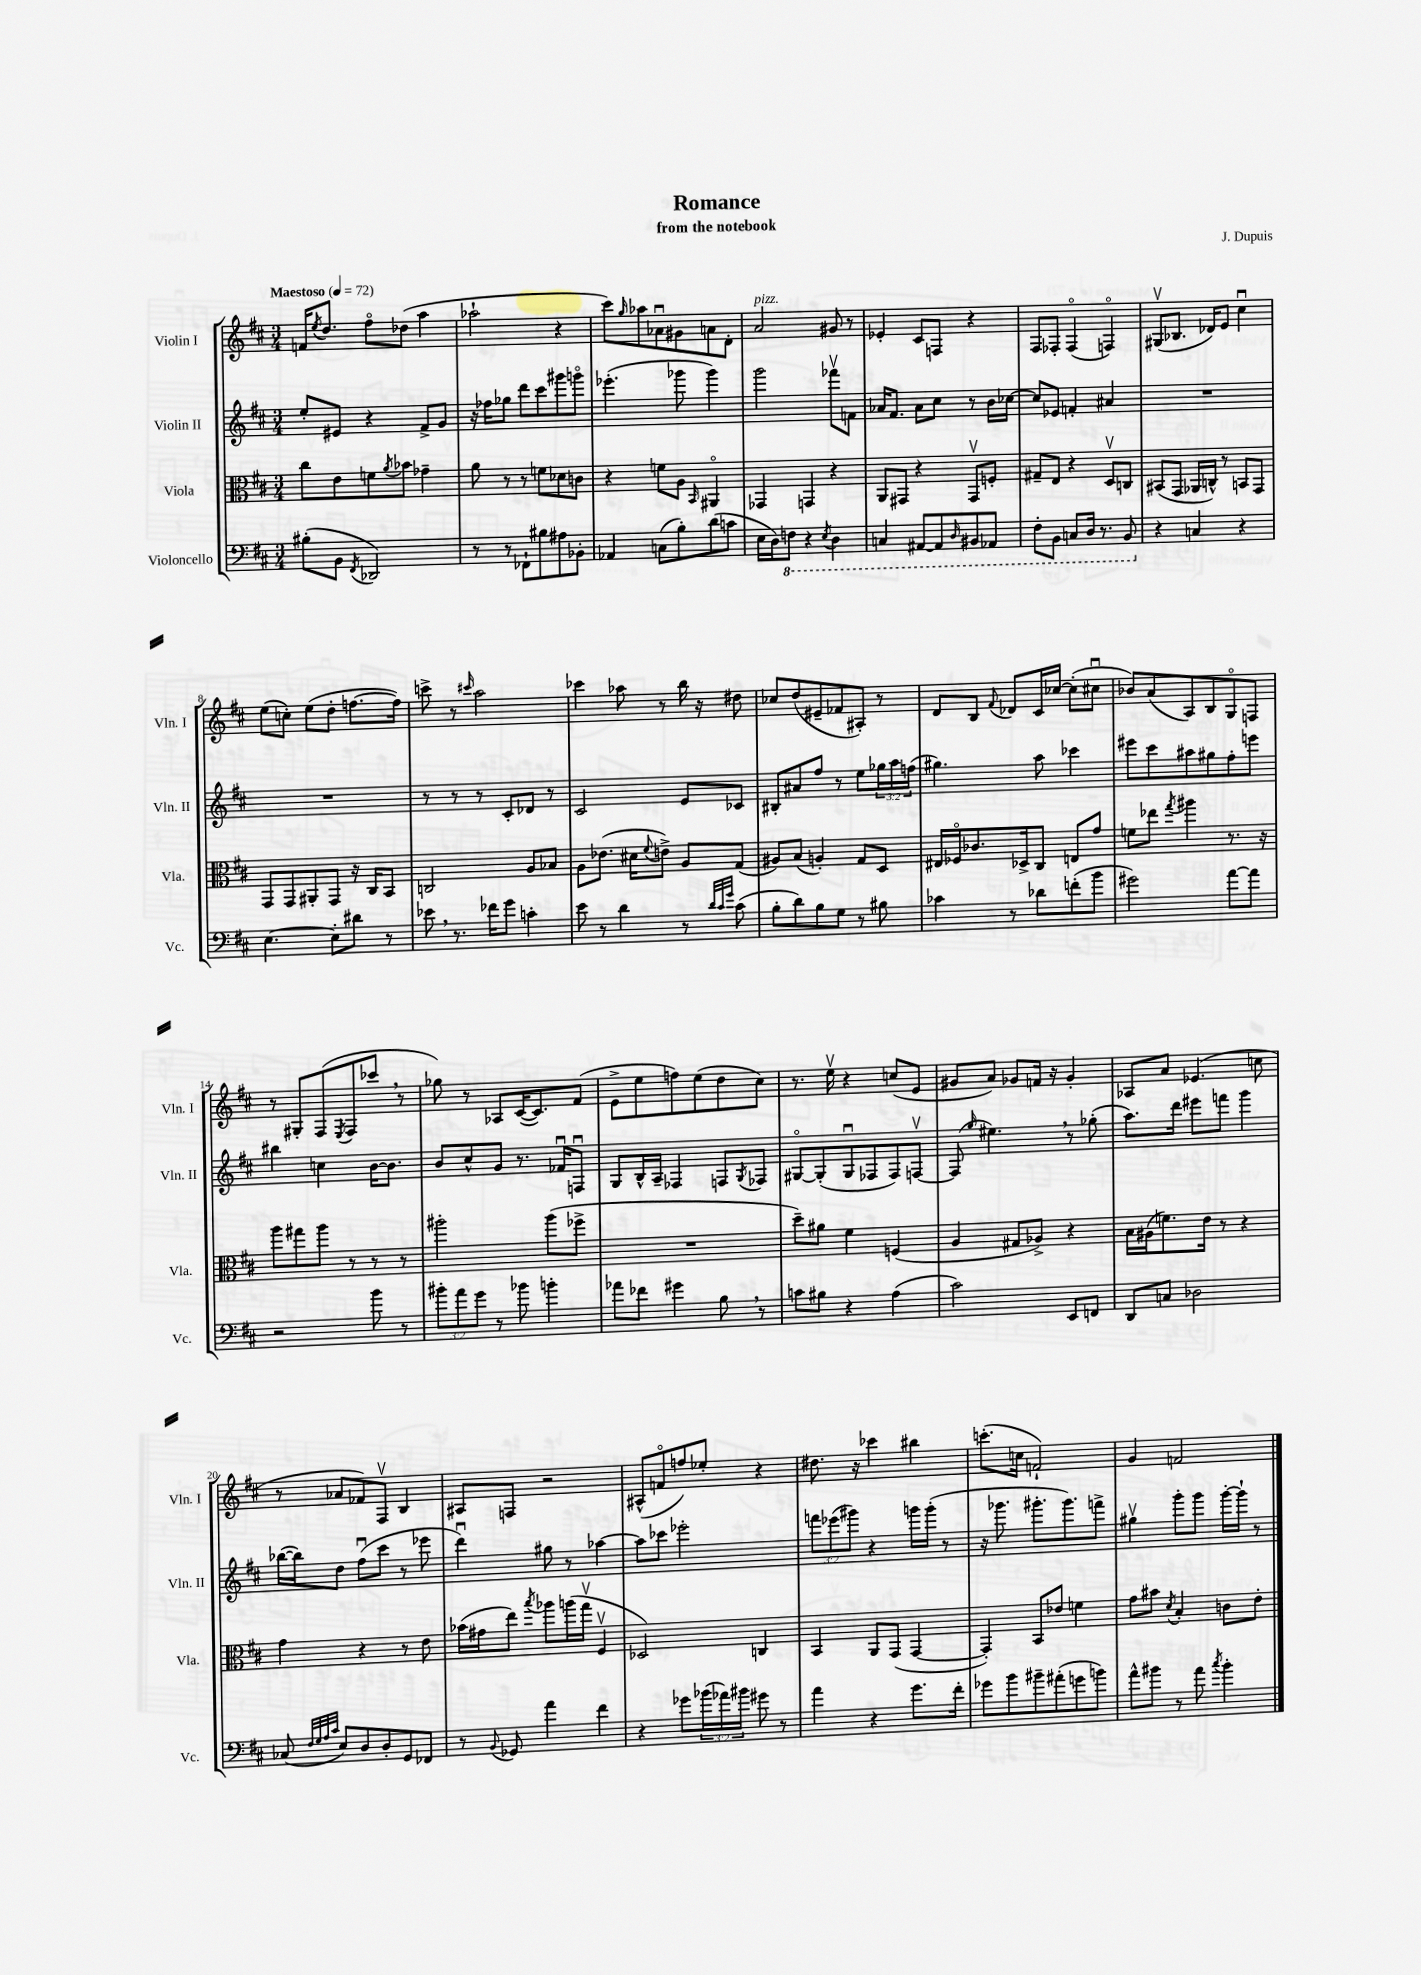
\header { title = "Romance" composer = "J. Dupuis" subtitle = "from the notebook" }
<<
\new StaffGroup <<
\new Staff = "s0" \with { instrumentName = "Violin I" shortInstrumentName = "Vln. I" } {
    \clef treble \key d \major \numericTimeSignature \time 3/4 \tempo "Maestoso" 4 = 72
    f'16 \acciaccatura { e''8 } d''8. fis''8\flageolet des''8( a''4 |
    aes''2-! r4 |
    cis'''8) \grace { g''16 } aes''8 aes'8\downbow gis'8 a'8 d'8-. |
    a'2^\markup { \italic "pizz." } gis'8 r8 |
    ees'4-. cis'8 f8 r4 |
    fis8 fes8-. fes4\flageolet( f4\flageolet) |
    gis8\upbow( bes8. des'16) e'8 cis''4\downbow |
    e''8( c''8-.) e''8( d''8-. f''8.~ f''16) |
    c'''8-> r8 \grace { cis'''16 } a''2 |
    ces'''4 aes''8 r8 b''16 r16 dis''8 |
    ces''8 d''8( eis'8-- fes'8 ais8-.) r8 |
    d'8 b8 \appoggiatura { fis'8 } des'8 cis'16 ces''16~ ces''8-.( cis''8\downbow |
    bes'8) a'8( a8) b8 g8\flageolet f8 |
    r8 gis8-. fis8( \acciaccatura { e8 } fis8 ces'''8 \breathe r8 |
    ges''8) r8 aes8 cis'16~( cis'8.) fis'8( |
    e'8-> e''8 f''8) e''8( d''8 cis''8) |
    r8. e''16\upbow r4 c''8( e'8 |
    gis'8 a'8) ges'8 f'16 r16 ges'4-. |
    aes8 a'8 ees'4.( c''8 |
    r8 aes'8 fes'8) fis8\upbow b4 |
    ais8 f8 r2 |
    ais8-^( f'8\flageolet f''8) ees''8-. r4 |
    dis''8. r16 ces'''4 bis''4 |
    c'''8.-.( c''16 f'2-!) |
    g'4 f'2 \bar "|." |
}
\new Staff = "s1" \with { instrumentName = "Violin II" shortInstrumentName = "Vln. II" } {
    \clef treble \key d \major \numericTimeSignature \time 3/4 \override Staff.TupletNumber.text = #tuplet-number::calc-fraction-text
    e''8-. eis'8 r4 fis'8-> g'8 |
    r16 fes''16 ges''8 d'''8 cis'''8 gis'''8 g'''8\flageolet |
    ees'''4.-.( ges'''8 ges'''4) |
    g'''2 fes'''8\upbow f'8 |
    aes'16 fis'8. aes'8 cis''8 r8 b'16 ces''16~ |
    ces''8 ees'8 f'4-. ais'4 |
    R2. |
    R2. |
    r8 r8 r8 cis'8-. des'8 r8 |
    cis'2 e'8 ces'8 |
    bis8-. ais'8 fis''8 r8 e''8 \tuplet 3/2 { ges''16 a''16 f''16( } |
    gis''4.) a''8 ces'''4 |
    eis'''8 cis'''8 ais''8 gis''8 fis''8-. e'''8 |
    bis''4 c''4 b'16~ b'8. |
    b'8 cis''8-^ g'8 r8. fes'16\downbow f8\downbow |
    g8 b16-^ a16-- fes4 f8 \acciaccatura { g8 } fes8 |
    gis8~\flageolet gis8-.( gis8\downbow fes8 fes8) f8~\upbow |
    f8( \grace { g''16 } eis''4.) \breathe r8 ges''8-.( |
    a''8.) d'''16 eis'''8 f'''8 g'''4 |
    bes''16~( bes''16) d''8 fis''8\downbow( cis'''8 r8 ees'''8 |
    d'''4\downbow) gis''8 r8 aes''4~ |
    aes''8 ces'''8 ees'''2-. |
    \tuplet 3/2 { f'''8 ees'''8( gis'''8) } r4 g'''16 g'''16-.( r8 |
    r16 ges'''8. gis'''8.-. gis'''8.) f'''8-> |
    gis''4\upbow g'''8-. g'''8 g'''16~-. g'''16-! r8 \bar "|." |
}
\new Staff = "s2" \with { instrumentName = "Viola" shortInstrumentName = "Vla." } {
    \clef alto \key d \major \numericTimeSignature \time 3/4
    cis''8 e'8 f'8 \acciaccatura { a'8 } bes'8 ges'4-- |
    a'8 r8 r8 f'8 des'8 c'8 |
    r4 f'8 a8 \grace { b,16 } ais,4\flageolet |
    ges,4 g,4 r4 |
    a,8 gis,8 r4 gis,8\upbow f8-. |
    gis8-- e8 r4 d8\upbow c8 |
    bis,8( g,8 aes,16 c16-^) r8 b,8 g,8 |
    g,8 g,8 ais,8-. g,8 r16 cis16 b,8 |
    c2 a8 bes8 |
    a8 ees'8.( dis'16 \appoggiatura { fis'8 } e'8->) a8 g8( |
    ais8) b8( a4-.) g8 d8 |
    eis16 fes16\flageolet ces'8. des16-> cis8 e8 g'8 |
    f'8 ees''8 \acciaccatura { g''8 } ais''4 r8. r16 |
    a''8 gis''8 a''8 r8 r8 r8 |
    ais''2-. ais''8( fes''8-> |
    R2. |
    d''8--) ais'8 fis'4 f4( |
    a4 gis8 aes8->) r4 |
    b16 ais16( f'8.) e'16 r8 r4 |
    g'4 r4 r8 e'8 |
    bes'16( gis'16 e''8) \acciaccatura { b''8 } aes''8 a''16( g''16\upbow fis4\upbow |
    des2) c4 |
    b,4 a,8 g,8( g,4~ |
    g,4-.) b,8 ees'8 f'4 |
    g'8 bis'8 \acciaccatura { d'8 } b4-. c'8 e'8-. \bar "|." |
}
\new Staff = "s3" \with { instrumentName = "Violoncello" shortInstrumentName = "Vc." } {
    \clef bass \key d \major \numericTimeSignature \time 3/4 \override Staff.TupletNumber.text = #tuplet-number::calc-fraction-text
    bis8-.( b,8 \acciaccatura { fis,8 } des,2) |
    r8 r8 fes,8-! bis8 ais8 bes,8-. |
    aes,4 c8( b8-.) d'8( c'8 |
    e16 d16) \ottava #-1 f,8 r4 \acciaccatura { e,8 } d,4 |
    c,4 ais,,8~ ais,,8 \grace { d,16 } bis,,8 aes,,8 |
    fis,8-. b,,8 c,8 d,16 r8. b,,8 \ottava #0 |
    r4 c4 r4 |
    e4.~ e8-. dis'8 r8 |
    ees'8 \breathe r8. fes'16 g'8 c'4-. |
    e'8 r8 d'4 r8 \grace { d'32 cis'32 g'32 } cis'8( |
    b8-. d'8) b8 g8 r8 bis8 |
    ces'4 r8 des'8 f'8-.( b'8 |
    gis'2) a'8~ a'8 |
    r2 b'8 r8 |
    \tuplet 3/2 { bis'8-. a'8 g'8 } r8 bes'8 b'4-. |
    aes'8 fes'8 gis'4 b8 \breathe r8 |
    c'8 bis8 r4 a4( |
    cis'2) e,8 f,8 |
    d,8 c8 des2 |
    ces8( \grace { fis32 g32 a32 cis'32 } e8) d8 d8-. g,8 fes,8 |
    r8 \appoggiatura { b,8 } ges,8 a'4 fis'4 |
    r4 ges'8 \tuplet 3/2 { bes'16( aes'16) bis'16 } gis'8 r8 |
    a'4 r4 g'8. fis'16-. |
    ges'8 b'8 bis'8-- ais'8-.( g'8 b'8) |
    a'8-^ bis'8 r8 a'8 \acciaccatura { cis''8 } bis'4-. \bar "|." |
}
>>
>>
